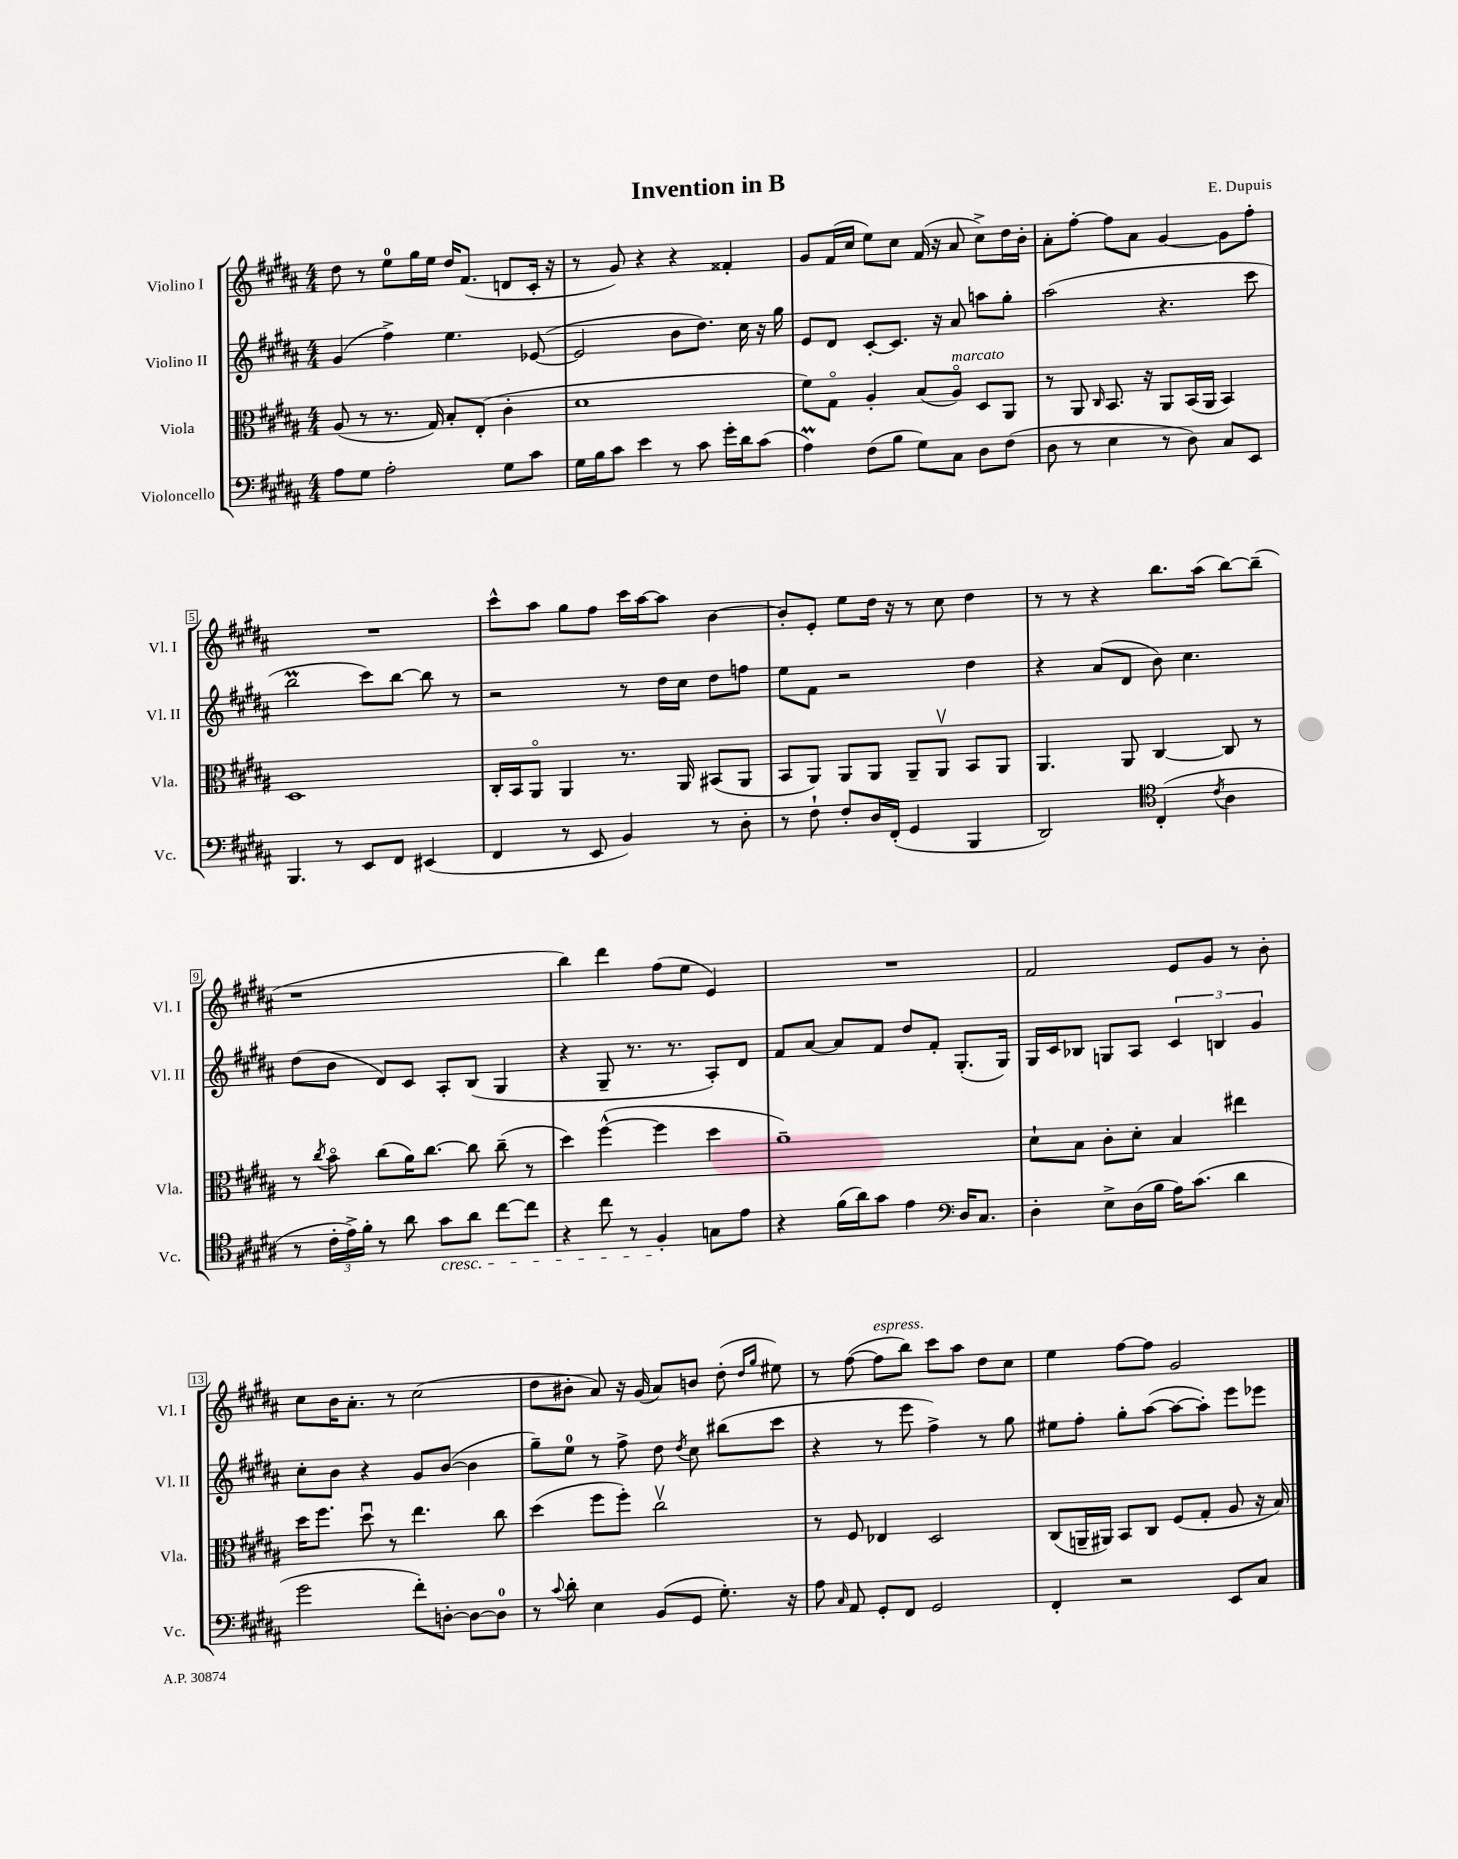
\header { title = "Invention in B" composer = "E. Dupuis" }
<<
\new StaffGroup <<
\new Staff = "s0" \with { instrumentName = "Violino I" shortInstrumentName = "Vl. I" } {
    \clef treble \key b \major \numericTimeSignature \time 4/4
    \autoBeamOff dis''8 r8 e''8[-0 gis''16 e''16] dis''16[ fis'8.]( d'8[ cis'16]-. r16 |
    r8 gis'8) r4 r4 fisis'4-. |
    gis'8[ fis'16( cis''16] e''8[) cis''8] fis'16( r16 ais'8 cis''8[->) dis''16 b'16]-. |
    ais'8[-. fis''8]~-. fis''8[ ais'8] gis'4~ gis'8[ fis''8]-. |
    R1 |
    cis'''8[-^ ais''8] gis''8[ fis''8] cis'''16[ ais''16~ ais''8] b'4~ |
    b'8[-. e'8]-. e''8[ dis''16] r16 r8 cis''8 dis''4 |
    r8 r8 r4 b''8.[ ais''16]( b''8[~) b''8]--( |
    r1 |
    b''4) dis'''4 fis''8[( e''8] e'4) |
    R1 |
    fis'2 e'8[ gis'8] r8 b'8-. |
    cis''8[ b'16 ais'8.]-. r8 cis''2( |
    dis''8[ bis'8]-. ais'8) r16 gis'16( ais'8[) b'8] dis''8-.( \grace { dis''16[ gis''16] } eis''8) |
    r8 fis''8~( fis''8[^\markup { \italic "espress." } b''8]) cis'''8[ ais''8] dis''8[ cis''8] |
    e''4 fis''8[~ fis''8] gis'2 \bar "|." |
}
\new Staff = "s1" \with { instrumentName = "Violino II" shortInstrumentName = "Vl. II" } {
    \clef treble \key b \major \numericTimeSignature \time 4/4
    \autoBeamOff gis'4( fis''4->) e''4. ees'8~( |
    ees'2 b'8[ dis''8.]) cis''16 r16 gis''16 |
    e'8[ dis'8] cis'8[~-. cis'8.] r16 ais'8 a''8[ gis''8]-. |
    ais''2( r4. cis'''8 |
    b''2\prall cis'''8[) b''8]~ b''8 r8 |
    r2 r8 dis''16[ cis''16] dis''8[ f''8] |
    e''8[ fis'8] r2 dis''4 |
    r4 ais'8[( dis'8] b'8) cis''4. |
    dis''8[( b'8] dis'8[) cis'8] ais8[-. b8]( gis4 |
    r4 gis8-- r8. r8. ais8[-.) dis'8] |
    fis'8[ ais'8]~ ais'8[ fis'8] dis''8[ fis'8]-. gis8.[-.( gis16]) |
    gis16[ cis'16 bes8] g8[ ais8] \tuplet 3/2 { cis'4 b4 gis'4 } |
    cis''8[-. b'8] r4 gis'8[ b'8]~( b'4 |
    gis''8[--) e''8]-0 r8 fis''8-> dis''8 \acciaccatura { dis''8 } cis''8 bis''8[( cis'''8] |
    r4 r8 e'''8 fis''4->) r8 gis''8 |
    eis''8[ fis''8]-. gis''8[-. ais''8]~( ais''8[~ ais''8]-.) e'''8[ ees'''8] \bar "|." |
}
\new Staff = "s2" \with { instrumentName = "Viola" shortInstrumentName = "Vla." } {
    \clef alto \key b \major \numericTimeSignature \time 4/4
    \autoBeamOff ais8( r8 r8. gis16) b8[-. e8]-.( cis'4-. |
    dis'1 |
    fis'8[) gis8]\flageolet ais4-. b8[( ais8]\flageolet^\markup { \italic "marcato" }) dis8[ ais,8] |
    r8 ais,8 \grace { cis16 } b,8. r16 ais,8[ b,16( ais,16] b,4) |
    dis1 |
    cis16[-. b,16 ais,8]\flageolet ais,4 r8. ais,16 bis,8[( ais,8] |
    b,8[ ais,8]) ais,8[ ais,8] ais,8[-- ais,8]\upbow b,8[ ais,8] |
    ais,4. ais,8 cis4~ cis8 r8 |
    r8 \acciaccatura { cis''8 } b'8\flageolet cis''8[( ais'16) cis''8.]~ cis''8 cis''8--( r8 |
    dis''4) fis''4~-^( fis''4 dis''4 |
    ais'1--) |
    dis'8[-! b8] cis'8[-. dis'8]-. b4 eis''4 |
    dis''16[ fis''8.] dis''8\downbow r8 e''4. cis''8 |
    dis''4( fis''8[ fis''8]-.) cis''2\upbow |
    r8 fis8 ees4 dis2 |
    cis8[( a,16-- ais,16]) b,8[ cis8] fis8[( gis8]-. ais8 r16 b16) \bar "|." |
}
\new Staff = "s3" \with { instrumentName = "Violoncello" shortInstrumentName = "Vc." } {
    \clef bass \key b \major \numericTimeSignature \time 4/4
    \autoBeamOff ais8[ gis8] ais2-. gis8[ cis'8] |
    gis16[ b16 cis'8] e'4 r8 cis'8 gis'16[-. dis'16 cis'8]( |
    ais4\prall) fis8[( b8] gis8[) cis8] dis8[ fis8]( |
    dis8 r8 e4 r8 dis8) cis8[ e,8] |
    b,,4. r8 e,8[ fis,8] eis,4( |
    fis,4 r8 e,8 b,4) r8 dis8-. |
    r8 fis8-! fis8[-. dis16 fis,16]-.( gis,4 b,,4 |
    dis,2) \clef tenor cis4-.( \acciaccatura { cis'8 } ais4 |
    r8 \tuplet 3/2 { cis'16[-. e'16->) fis'16]-. } r8 ais'8 gis'8[\cresc ais'8] cis''8[~ cis''8] |
    r4 cis''8 r8 fis4-.\! g8[ e'8] |
    r4 fis'16[( ais'16) gis'8] e'4 \clef bass dis16[ cis8.] |
    dis4-. e8[-> dis16( b16] ais16[) cis'8.]( dis'4 |
    gis'2 fis'8[-.) d8]~-. d8[~ d8]-0 |
    r8 \appoggiatura { cis'8 } dis'8-. e4 b,8[( gis,8] gis8.-.) r16 |
    ais8 \grace { cis16 } ais,8 gis,8[-. fis,8] gis,2 |
    fis,4-. r2 e,8[ cis8] \bar "|." |
}
>>
>>
\layout { \context { \Score \override BarNumber.stencil = #(make-stencil-boxer 0.1 0.3 ly:text-interface::print) } }
